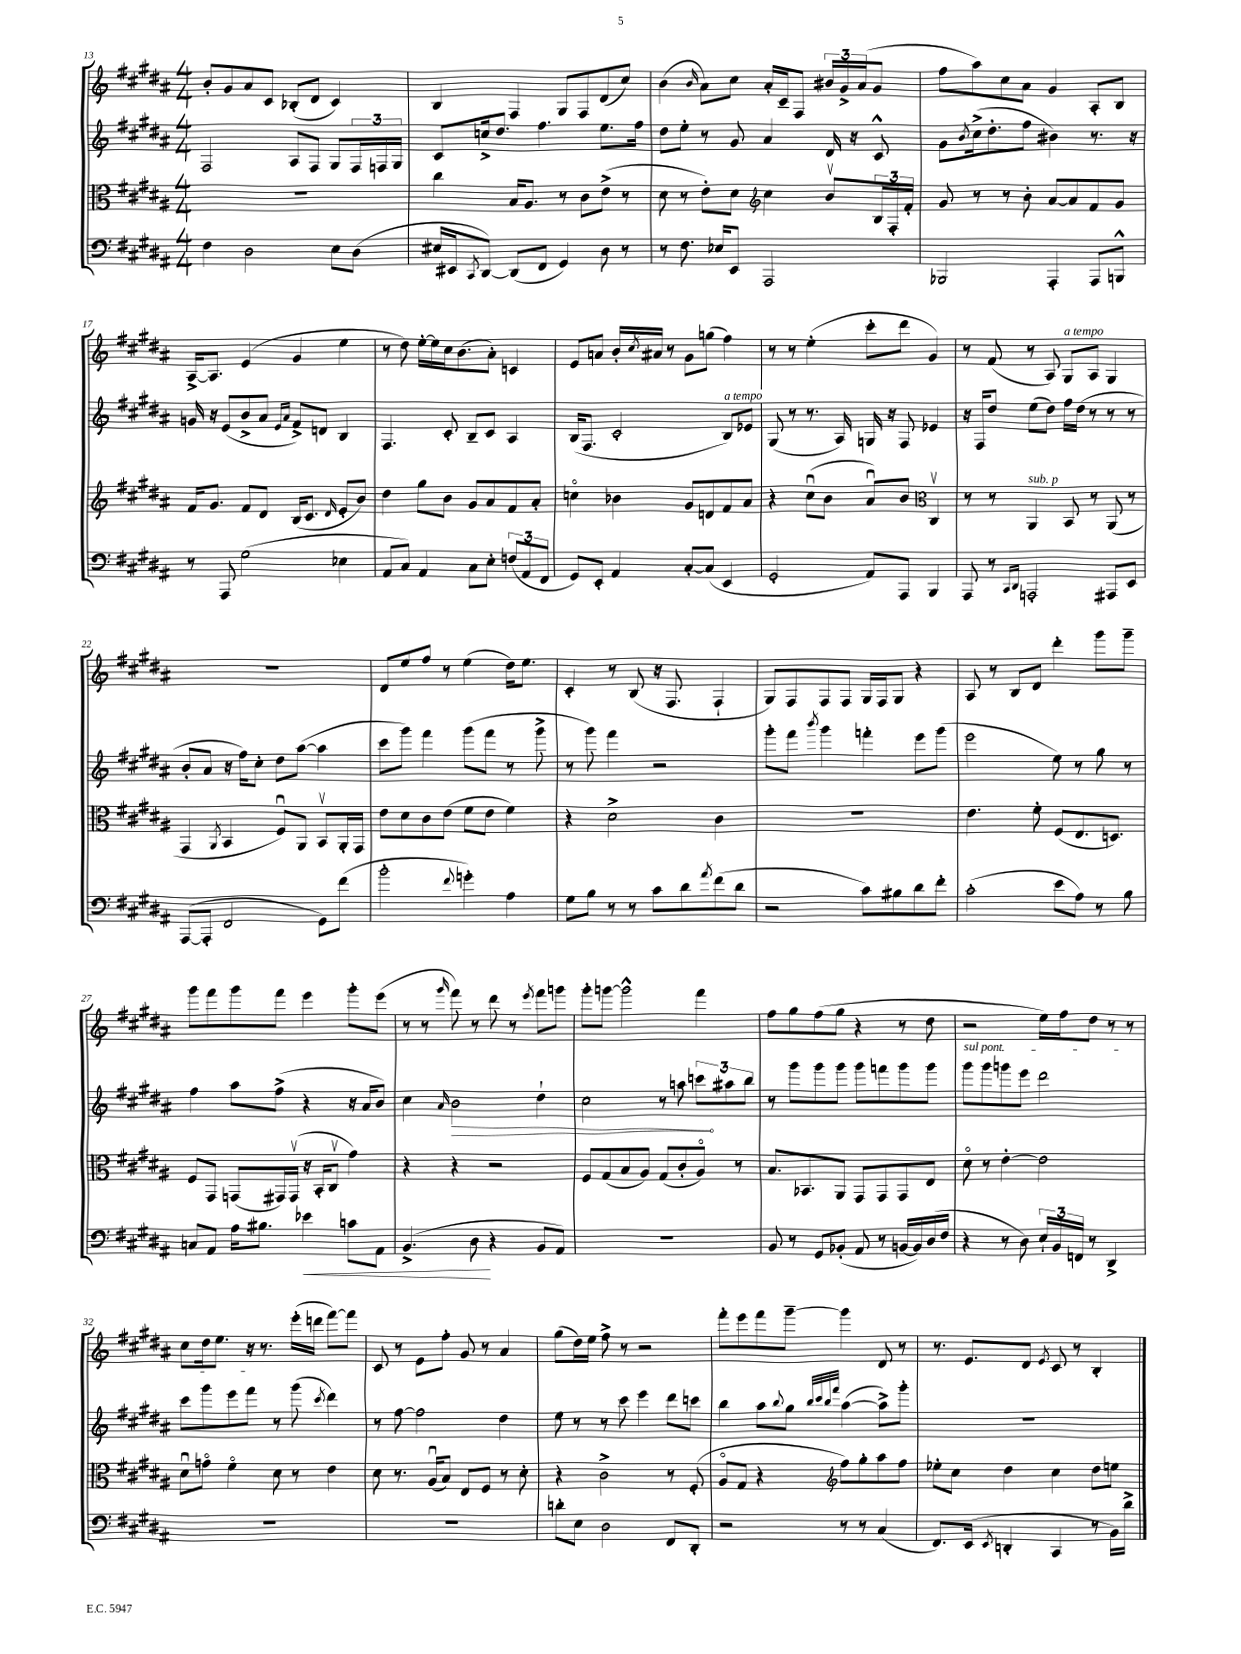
<<
\new StaffGroup <<
\new Staff = "s0" {
    \clef treble \key b \major \numericTimeSignature \time 4/4
    b'8-. gis'8 ais'8 cis'8 bes8-.( dis'8 cis'4) |
    b4 fis4 gis8 fis8 dis'8( cis''8) |
    b'4( \grace { b'16 } ais'8) cis''8 ais'16-. cis'16-- fis8 \tuplet 3/2 { bis'16 gis'16-> ais'16( } gis'8 |
    fis''8 ais''8) cis''8 ais'8 gis'4 ais8-. b8 |
    ais16~-> ais8. e'4( gis'4 e''4 |
    r8 dis''8) e''16~-. e''16 cis''16 b'8.( ais'8-.) c'4 |
    e'8 a'8 b'16-. \acciaccatura { cis''8 } ais'16 r8 gis'8 g''8( fis''4) |
    r8 r8 e''4-.( cis'''8-. dis'''8 gis'4) |
    r8 fis'8( r8 ais8) gis8^\markup { \italic "a tempo" } ais8 gis4 |
    R1 |
    dis'8 e''8 fis''8 r8 e''4( dis''16) e''8. |
    cis'4-. r8 b8( r16 fis8. fis4-! |
    gis8) fis8 fis8 fis8 gis16 fis16 gis8 r4 |
    ais8 r8 b8 dis'8 dis'''4-. gis'''8 gis'''8-- |
    gis'''8 fis'''8 gis'''8 fis'''8 e'''4 gis'''8-. e'''8( |
    r8 r8 \grace { gis'''16 } fis'''8) r8 dis'''8 r8 \acciaccatura { e'''8 } fis'''8 g'''8 |
    gis'''8-. g'''8~ g'''2-^ fis'''4 |
    fis''8 gis''8 fis''8( gis''8 r4 r8 dis''8 |
    r2 e''16) fis''16 dis''8 r8 r8 |
    cis''8 dis''16 e''8. r16 r8. e'''16-.( d'''16 fis'''8~) fis'''8 |
    cis'8 r8 e'8 fis''8-. gis'8 r8 ais'4 |
    gis''8( dis''16) e''16 fis''8-> r8 r2 |
    fis'''8-. e'''8 fis'''8 gis'''8~-- gis'''4 dis'8 r8 |
    r8. e'8. dis'8 \acciaccatura { e'8 } cis'8 r8 b4-. \bar "|." |
}
\new Staff = "s1" {
    \clef treble \key b \major \numericTimeSignature \time 4/4
    fis2 ais8 fis8 gis8 \tuplet 3/2 { fis16 f16 gis16 } |
    cis'8 c''16-> dis''8. fis''4. e''8. fis''16 |
    dis''8 e''8-. r8 gis'8 ais'4 dis'16 r16 cis'8-^ |
    gis'8 \acciaccatura { b'8 } cis''16->( dis''8.-. fis''8 bis'4) r8. r16 |
    g'16 r16 e'8( b'8-> ais'8 \grace { e'16 ais'16 } fis'8->) d'8 b4 |
    fis4. cis'8-. b8-- cis'8 ais4 |
    b16( fis8. cis'2-. b8^\markup { \italic "a tempo" }) ees'8 |
    gis8( r8 r8. ais16) g16 r16 fis8 ees'4 |
    r16 fis16 dis''8 e''8( dis''8) fis''16 dis''16( r8 r8 r8 |
    b'8-. ais'8 r16 fis''16) cis''8-. dis''8 ais''8~( ais''4 |
    cis'''8 gis'''8) fis'''4 gis'''8( fis'''8 r8 gis'''8-> |
    r8 gis'''8) fis'''4 r2 |
    gis'''8-. fis'''8 \acciaccatura { b'''8 } gis'''4 f'''4-. e'''8 gis'''8( |
    e'''2 e''8) r8 gis''8 r8 |
    fis''4 ais''8 fis''8->( r4 r16 ais'16 b'8) |
    cis''4 \grace { ais'16 } \once \override Hairpin.circled-tip = ##t b'2\> dis''4-! |
    cis''2 r8 a''8 \tuplet 3/2 { c'''8\! ais''8 b''8 } |
    r8 gis'''8 gis'''8 gis'''8 gis'''8 f'''8 gis'''8 gis'''8 |
    \once \override TextSpanner.bound-details.left.text = \markup { \italic "sul pont." } gis'''8\startTextSpan gis'''8 g'''8 e'''8 dis'''2 |
    cis'''8 gis'''8 e'''8 fis'''8\stopTextSpan r8 gis'''8( \acciaccatura { cis'''8 } dis'''4) |
    r8 fis''8~ fis''2 dis''4 |
    e''8 r8 r8 cis'''8 e'''4 dis'''8 c'''8 |
    b''4 ais''8 \appoggiatura { b''8 } gis''8 \grace { b''32 cis'''32 b''32 fis'''32 } ais''4~( ais''8->) gis'''8-. |
    R1 \bar "|." |
}
\new Staff = "s2" {
    \clef alto \key b \major \numericTimeSignature \time 4/4
    R1 |
    cis''4 b16 ais8. r8 cis'8 e'8->( r8 |
    dis'8 r8 e'8-.) dis'8 \clef treble cis''4 b'8\upbow \tuplet 3/2 { b16 fis16-. fis'16-. } |
    gis'8 r8 r8 b'8-. ais'8~ ais'8 fis'8 gis'8 |
    fis'16 gis'8. fis'8 dis'8 b16( cis'8. \grace { dis'16 } e'8-. b'8) |
    dis''4 gis''8 b'8 gis'8 ais'8 fis'8 ais'8-. |
    c''4\flageolet bes'4 gis'8 d'8 fis'8 ais'8 |
    r4 cis''8\downbow( b'8 ais'8\downbow) b'8 \clef alto cis4\upbow |
    r8 r8 ais,4^\markup { \italic "sub. p" } b,8 r8 ais,8( r8 |
    gis,4 \acciaccatura { ais,8 } b,4 fis8\downbow) ais,8 b,8\upbow ais,16-. gis,16 |
    e'8 dis'8 cis'8 e'8( fis'8 e'8 fis'4) |
    r4 dis'2-> cis'4 |
    R1 |
    e'4. fis'8-. fis8( e8. d8.) |
    fis8 gis,8 g,8( gis,16) gis,16\upbow( r16 b,16-. cis8\upbow gis'4) |
    r4 r4 r2 |
    fis8 gis8( b8 ais8) gis8( cis'8-. ais8\flageolet) r8 |
    b8. bes,8. ais,8 gis,8 gis,8 gis,8 e8 |
    dis'8\flageolet r8 e'4~-. e'2 |
    dis'8\downbow g'8\flageolet fis'4\flageolet dis'8 r8 e'4 |
    dis'8 r8. ais16\downbow( b8) e8 fis8 r8 dis'8-. |
    r4 cis'2-> r8 fis8-.( |
    ais8\flageolet gis8 r4 \clef treble fis''8) gis''8-. ais''8 fis''8 |
    ees''8-. cis''8 dis''4 cis''4 dis''8 e''8 \bar "|." |
}
\new Staff = "s3" {
    \clef bass \key b \major \numericTimeSignature \time 4/4
    fis4 dis2 e8 dis8( |
    eis16 eis,16 \acciaccatura { cis,8 } dis,8~) dis,8( fis,8 gis,4) dis8 r8 |
    r8 fis8. ees16 e,8 ais,,2 |
    bes,,2 ais,,4-. ais,,8 b,,8-^ |
    r8 ais,,8 gis2( ees4 |
    ais,8 cis8) ais,4 cis8 e8-. \tuplet 3/2 { f8( ais,8 fis,8 } |
    gis,8) e,8-. ais,4 cis8~-. cis8( e,4 |
    gis,2-. ais,8) ais,,8 b,,4 |
    ais,,8 r8 \grace { cis,16 dis,16 } a,,2-. ais,,8 e,8 |
    ais,,8~( ais,,8-. fis,2 gis,8) fis'8( |
    b'2-. \appoggiatura { fis'8 } g'4-.) ais4 |
    gis8 b8 r8 r8 cis'8 dis'8 \acciaccatura { ais'8 } fis'8( dis'8 |
    r2 cis'8) bis8 dis'8 fis'8-. |
    cis'2-.( e'8 ais8) r8 b8 |
    c8 ais,8 ais16 bis8. ees'4\< c'8 ais,8 |
    b,4.->( dis8\! r4 b,8 ais,8) |
    R1 |
    b,8 r8 gis,8 bes,8-.( ais,8 r8 b,16~ b,16) dis16( fis16 |
    r4 r8 dis8) \tuplet 3/2 { e16-! b,16 f,16 } r8 dis,4-> |
    R1 |
    R1 |
    d'8-. e8 dis2 fis,8 dis,8-. |
    r2 r8 r8 cis4( |
    fis,8.) e,16( \acciaccatura { e,8 } d,4-. cis,4 r8 b,16) dis'16-> \bar "|." |
}
>>
>>
\layout { \context { \Score currentBarNumber = #13 } }
